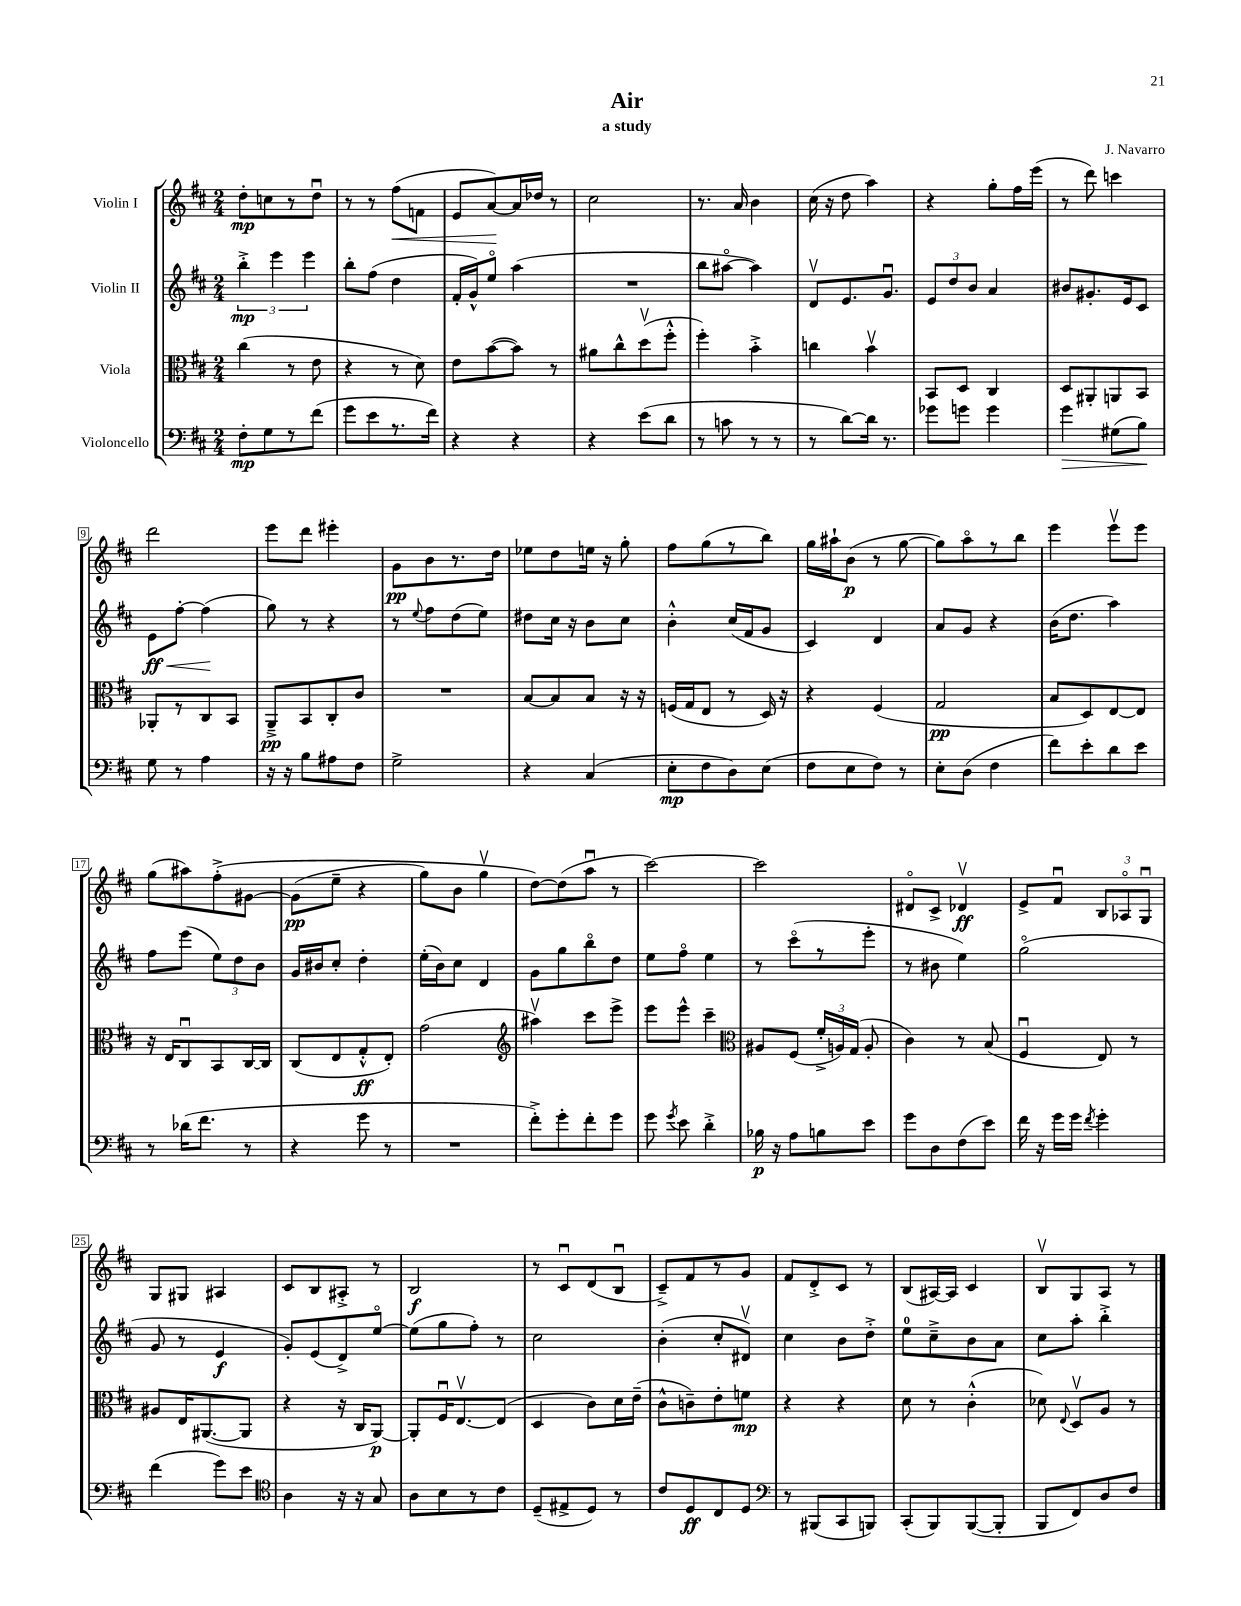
\header { title = "Air" composer = "J. Navarro" subtitle = "a study" }
<<
\new StaffGroup <<
\new Staff = "s0" \with { instrumentName = "Violin I" } {
    \clef treble \key d \major \numericTimeSignature \time 2/4
    \autoBeamOff d''8[-.\mp c''8 r8 d''8]\downbow |
    r8 r8 fis''8[\<( f'8] |
    e'8[ a'8~\!) a'16 des''16] r8 |
    cis''2 |
    r8. a'16 b'4 |
    cis''16( r16 d''8 a''4) |
    r4 g''8[-. fis''16 e'''16]( |
    r8 d'''8) c'''4 |
    d'''2 |
    e'''8[ d'''8] eis'''4-. |
    g'8[\pp b'8 r8. d''16] |
    ees''8[ d''8 e''16] r16 g''8-. |
    fis''8[ g''8( r8 b''8]) |
    g''16[ ais''16-! b'8]\p( r8 g''8~ |
    g''8[) a''8\flageolet r8 b''8] |
    e'''4 e'''8[\upbow e'''8] |
    g''8[( ais''8) fis''8-.->\( gis'8]~ |
    gis'8[\pp( e''8]-- r4 |
    g''8[) b'8] g''4\upbow |
    d''8[~\) d''8( a''8]\downbow r8 |
    cis'''2~) |
    cis'''2 |
    dis'8[\flageolet cis'8]-> des'4\upbow\ff |
    e'8[-> fis'8]\downbow \tuplet 3/2 { b8[ aes8\flageolet g8]\downbow } |
    g8[ gis8] ais4 |
    cis'8[ b8 ais8]-.-> r8 |
    b2\f |
    r8 cis'8[\downbow d'8( b8]\downbow |
    cis'8[--->) fis'8 r8 g'8] |
    fis'8[ d'8-.-> cis'8] r8 |
    b8[( ais16~) ais16] cis'4 |
    b8[\upbow g8 a8] r8 \bar "|." |
}
\new Staff = "s1" \with { instrumentName = "Violin II" } {
    \clef treble \key d \major \numericTimeSignature \time 2/4
    \autoBeamOff \tuplet 3/2 { b''4-.->\mp e'''4 e'''4 } |
    b''8[-. fis''8]( d''4 |
    fis'16[-. g'16-^) e''8]\flageolet a''4( |
    R2 |
    b''8[ ais''8]~\flageolet ais''4) |
    d'8[\upbow e'8. g'8.]\downbow |
    \tuplet 3/2 { e'8[ d''8 b'8] } a'4 |
    bis'8[ gis'8.-. e'16 cis'8] |
    e'8[\ff\< fis''8]~-. fis''4\!( |
    g''8) r8 r4 |
    r8 \appoggiatura { e''8 } fis''8[ d''8( e''8]) |
    dis''8[ cis''16] r16 b'8[ cis''8] |
    b'4-.-^ cis''16[( fis'16 g'8] |
    cis'4) d'4 |
    a'8[ g'8] r4 |
    b'16[( d''8.] a''4) |
    fis''8[ e'''8]( \tuplet 3/2 { e''8[) d''8 b'8] } |
    g'16[ bis'16 cis''8]-. d''4-. |
    e''16[-.( b'16) cis''8] d'4 |
    g'8[ g''8 b''8\flageolet d''8] |
    e''8[ fis''8]\flageolet e''4 |
    r8 cis'''8[\flageolet( r8 e'''8]-. |
    r8 bis'8 e''4) |
    g''2\flageolet( |
    g'8 r8 e'4\f |
    g'8[-.) e'8( d'8->) e''8]~\flageolet |
    e''8[( g''8 fis''8]-.) r8 |
    cis''2 |
    b'4-.( cis''8[-. dis'8]\upbow) |
    cis''4 b'8[ d''8]-.-> |
    e''8[-0 cis''8---> b'8 a'8] |
    cis''8[ a''8]-. b''4-.-> \bar "|." |
}
\new Staff = "s2" \with { instrumentName = "Viola" } {
    \clef alto \key d \major \numericTimeSignature \time 2/4
    \autoBeamOff cis''4( r8 e'8 |
    r4 r8 d'8) |
    e'8[ b'8~( b'8]) r8 |
    ais'8[ cis''8-^ d''8\upbow( fis''8]-.-^ |
    fis''4-.) b'4-.-> |
    c''4 b'4\upbow |
    b,8[ d8] cis4 |
    d8[ ais,8-. a,8 b,8] |
    aes,8[-. r8 cis8 b,8] |
    a,8[--->\pp b,8 cis8-. cis'8] |
    R2 |
    b8[~ b8 b8] r16 r16 |
    f16[( g16 e8] r8 d16) r16 |
    r4 fis4( |
    g2\pp |
    b8[ d8) e8~ e8] |
    r16 e16[ cis8\downbow b,8 cis16~ cis16] |
    cis8[( e8 g8-.-^\ff e8]-.) |
    g'2( |
    \clef treble ais''4\upbow) cis'''8[ e'''8]-> |
    e'''8[ e'''8]-^ cis'''4-- |
    \clef alto ais8[ fis8]( \tuplet 3/2 { fis'16[-.-> a16) g16]( } a8-. |
    cis'4) r8 b8( |
    fis4\downbow e8) r8 |
    ais8[ e16 ais,8.~( ais,8] |
    r4 r16 cis16[ a,8]~\p) |
    a,8[-. fis16\downbow e8.~\upbow e8]( |
    d4 cis'8[) d'16 e'16]--( |
    cis'8[-^ c'8--) e'8-. f'8]\mp |
    r4 r4 |
    d'8 r8 cis'4-.-^( |
    des'8) \appoggiatura { e8 } d8[\upbow a8] r8 \bar "|." |
}
\new Staff = "s3" \with { instrumentName = "Violoncello" } {
    \clef bass \key d \major \numericTimeSignature \time 2/4
    \autoBeamOff fis8[-.\mp g8 r8 fis'8]( |
    g'8[ e'8 r8. fis'16]) |
    r4 r4 |
    r4 e'8[( d'8] |
    r8 c'8 r8 r8 |
    r8 d'8[~) d'16] r8. |
    ges'8[ g'8] g'4 |
    g'4\> gis8[( b8]\!) |
    g8 r8 a4 |
    r16 r16 b8[ ais8 fis8] |
    g2-> |
    r4 cis4( |
    e8[-.\mp fis8 d8) e8]( |
    fis8[ e8 fis8]) r8 |
    e8[-. d8]( fis4 |
    fis'8[) e'8-. d'8 e'8] |
    r8 des'16[( fis'8.] r8 |
    r4 g'8 r8 |
    R2 |
    fis'8[-.->) g'8-. fis'8-. g'8] |
    g'8 \acciaccatura { g'8 } e'8 d'4-.-> |
    bes16\p r16 a8[ b8 e'8] |
    g'8[ d8 fis8( e'8]) |
    fis'16 r16 g'16[ g'16] \acciaccatura { fis'8 } g'4-. |
    fis'4( g'8[) e'8] |
    \clef tenor a4 r16 r16 g8 |
    a8[ b8 r8 cis'8] |
    d8[--( eis8-> d8]) r8 |
    cis'8[ d8\ff cis8 d8] |
    \clef bass r8 bis,,8[( cis,8 b,,8]) |
    cis,8[-.( b,,8) b,,8~( b,,8]-. |
    b,,8[ fis,8) d8 fis8] \bar "|." |
}
>>
>>
\layout { \context { \Score \override BarNumber.stencil = #(make-stencil-boxer 0.1 0.3 ly:text-interface::print) } }
